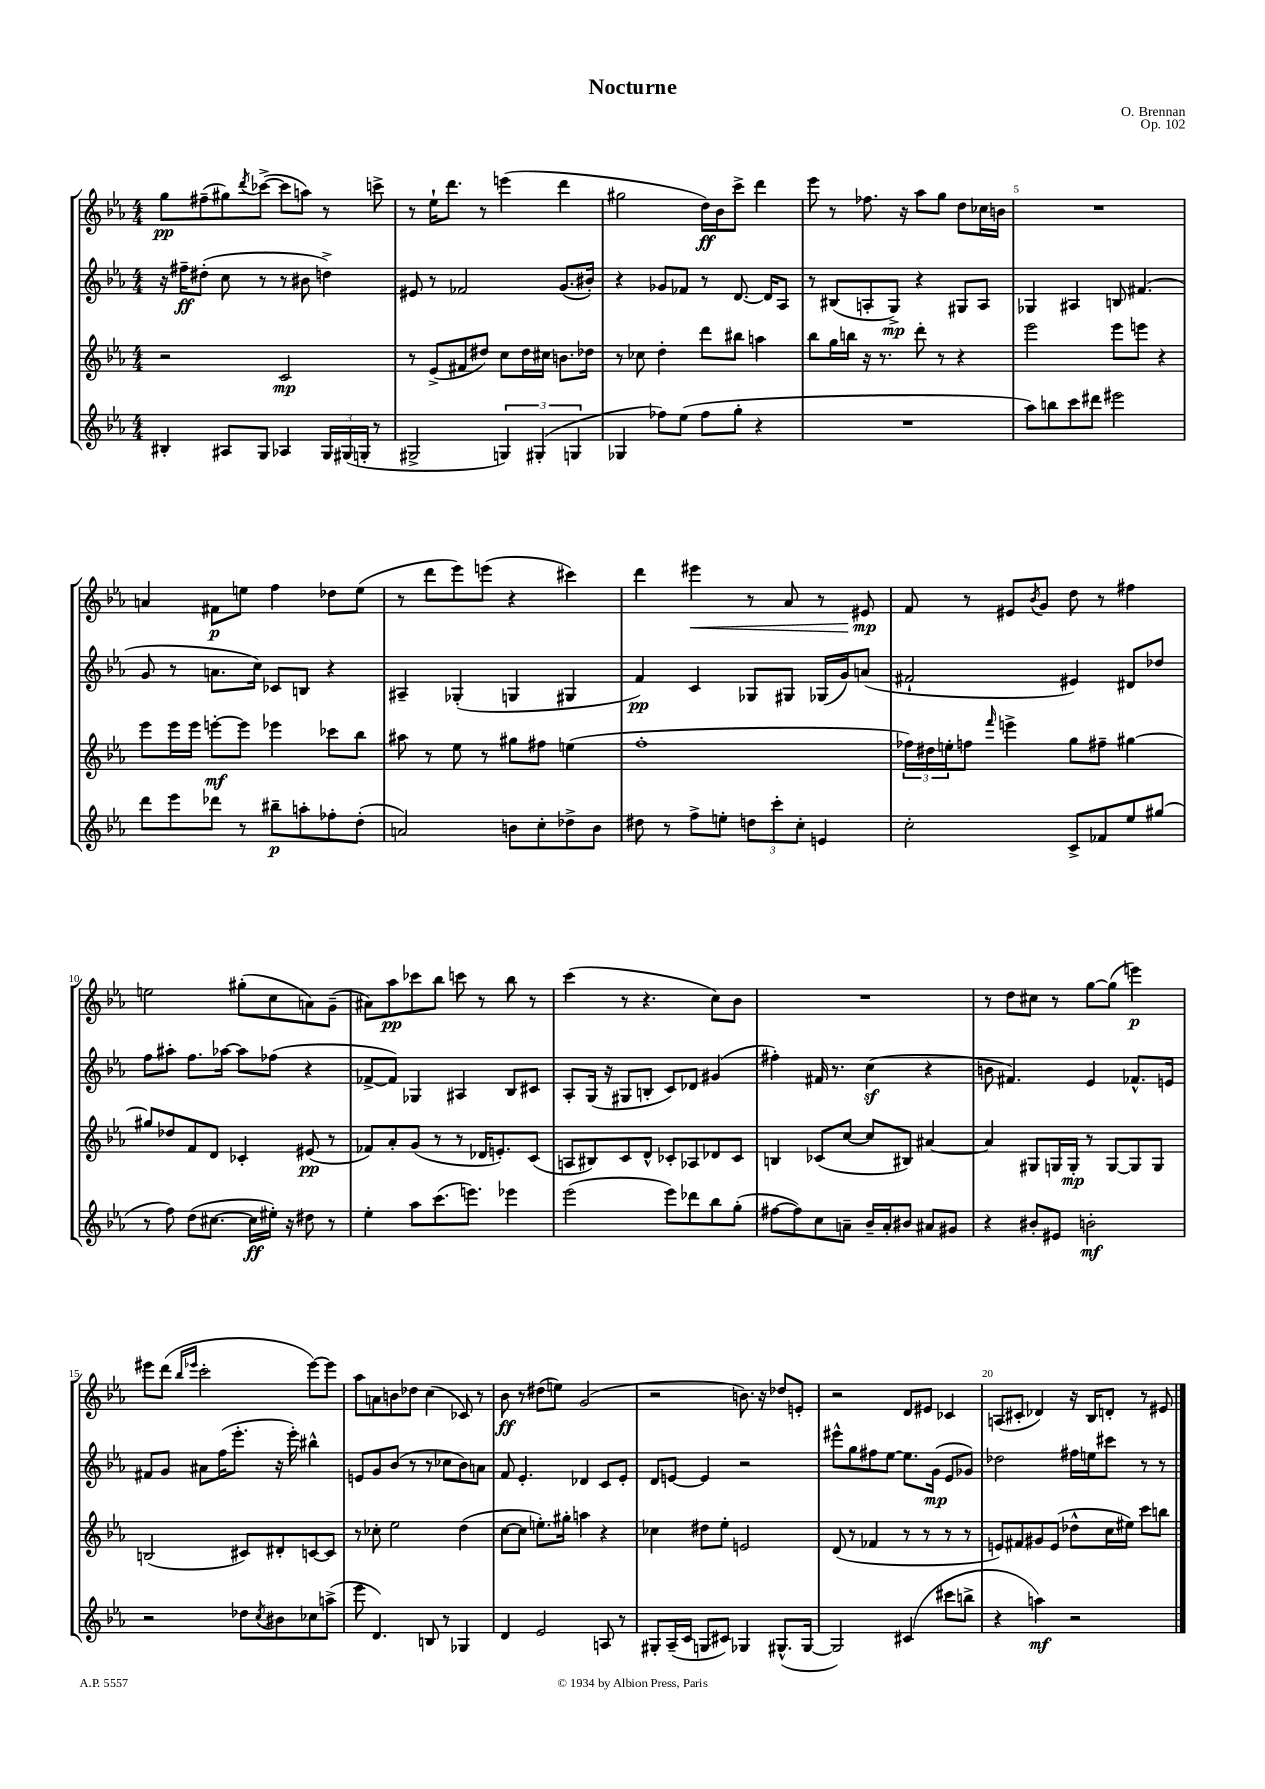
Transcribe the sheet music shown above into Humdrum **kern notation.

**kern	**dynam	**kern	**dynam	**kern	**dynam	**kern	**dynam
*part4	*part4	*part3	*part3	*part2	*part2	*part1	*part1
*staff4	*staff4	*staff3	*staff3	*staff2	*staff2	*staff1	*staff1
*clefG2	*	*clefG2	*	*clefG2	*	*clefG2	*
*k[b-e-a-]	*	*k[b-e-a-]	*	*k[b-e-a-]	*	*k[b-e-a-]	*
*M4/4	*	*M4/4	*	*M4/4	*	*M4/4	*
=1	=1	=1	=1	=1	=1	=1	=1
4B#X'/	.	2r	.	16r	.	8gg\L	pp
.	.	.	.	16ff#X~\KL	ff	.	.
.	.	.	.	(8dd#X'\J	.	(8ff#X~\	.
8A#X/L	.	.	.	8cc\	.	8gg#X\)	.
.	.	.	.	.	.	8qddd/	.
8G/J	.	.	.	8r	.	([8ccc-X^\J	.
4A-X/	.	2c/	mp	8r	.	8ccc-\L]	.
.	.	.	.	8b#X\	.	8aan\J)	.
24G/LL	.	.	.	4ddn^\)	.	8r	.
(24G#X/	.	.	.	.	.	.	.
24Gn'/JJ	.	.	.	.	.	.	.
8r	.	.	.	.	.	8cccn^\	.
=2	=2	=2	=2	=2	=2	=2	=2
2G#X^/	.	8r	.	8e#X/	.	8r	.
.	.	(8e-^/L	.	8r	.	16ee-`\KL	.
.	.	.	.	.	.	8.ddd\J	.
.	.	8f#X/	.	2f-X/	.	.	.
.	.	8dd#X/J)	.	.	.	8r	.
6Gn/)	.	8cc\L	.	.	.	(4eeen\	.
.	.	16dd#\L	.	.	.	.	.
(6G#X'/	.	.	.	.	.	.	.
.	.	16cc#X\JJ	.	.	.	.	.
.	.	8.bn\L	.	(8.g/L	.	4ddd\	.
6Gn/	.	.	.	.	.	.	.
.	.	16dd-X\Jk	.	16b#X'/Jk)	.	.	.
=3	=3	=3	=3	=3	=3	=3	=3
4G-X/	.	8r	.	4r	.	2gg#X\	.
.	.	8cc-X\	.	.	.	.	.
8ff-X\L)	.	4dd'\	.	8g-X/L	.	.	.
(8ee-\J	.	.	.	8f-X/J	.	.	.
8ff-\L	.	8ddd\L	.	8r	.	16dd\LL)	ff
.	.	.	.	.	.	16b-\J	.
8gg'\J	.	8bb#X\J	.	[8.d/	.	8ccc^\J	.
4r	.	4aan\	.	.	.	4ddd\	.
.	.	.	.	16d/KL]	.	.	.
.	.	.	.	8A-/J	.	.	.
=4	=4	=4	=4	=4	=4	=4	=4
1r	.	8bb-\L	.	8r	.	8eee-\	.
.	.	16gg\L	.	(8B#X/L	.	8r	.
.	.	16bbn\JJ	.	.	.	.	.
.	.	16r	.	8An'/	.	8.ff-X\	.
.	.	8.r	.	.	.	.	.
.	.	.	.	8G^/J)	mp	.	.
.	.	.	.	.	.	16r	.
.	.	8ddd'\	.	4r	.	8aa-\L	.
.	.	8r	.	.	.	8gg\J	.
.	.	4r	.	8G#X/L	.	8dd\L	.
.	.	.	.	8A/J	.	16cc-X\L	.
.	.	.	.	.	.	16bn\JJ	.
=5	=5	=5	=5	=5	=5	=5	=5
8aa-\L)	.	2eee-\	.	4G-X/	.	1r	.
8bbn\	.	.	.	.	.	.	.
8ccc\	.	.	.	4A#X/	.	.	.
8ddd#X\J	.	.	.	.	.	.	.
2eee#X\	.	8eee-\L	.	8Bn/	.	.	.
.	.	8eeen\J	.	(4.f#X/	.	.	.
.	.	4r	.	.	.	.	.
!!LO:LB:g=z
=6	=6	=6	=6	=6	=6	=6	=6
8ddd\L	.	8eee-\L	.	8g/	.	4an/	.
8eee-\	.	16eee-\L	.	8r	.	.	.
.	.	16eee-\JJ	.	.	.	.	.
8ddd-X\J	.	[8eeen'\L	mf	8.an\L	.	8f#X\L	p
8r	.	8eee\J]	.	.	.	8een\J	.
.	.	.	.	16cc\Jk)	.	.	.
8bb#X~\L	p	4eee-X\	.	8c-X/L	.	4ff\	.
8aan'\	.	.	.	8Bn/J	.	.	.
8ff-X'\	.	8ccc-X\L	.	4r	.	8dd-X\L	.
(8dd'\J	.	8bb-\J	.	.	.	(8ee\J	.
=7	=7	=7	=7	=7	=7	=7	=7
2an/)	.	8aa#X\	.	4A#X~/	.	8r	.
.	.	8r	.	.	.	8ddd\L	.
.	.	8ee-\	.	(4G-X'/	.	8eee-\)	.
.	.	8r	.	.	.	(8eeen\J	.
8bn\L	.	8gg#X\L	.	4Gn/	.	4r	.
8cc'\	.	8ff#X\J	.	.	.	.	.
8dd-X^\	.	(4een\	.	4G#X/	.	4ccc#X\)	.
8b\J	.	.	.	.	.	.	.
=8	=8	=8	=8	=8	=8	=8	=8
8dd#X\	.	1ff'	.	4f/)	pp	4ddd\	.
8r	.	.	.	.	.	.	.
!	!	!	!	!	!	!	!LO:HP:b
8ff^\L	.	.	.	4c/	.	4eee#X\	<
8een'\J	.	.	.	.	.	.	.
12ddn\L	.	.	.	8G-X/L	.	8r	.
12ccc'\	.	.	.	.	.	.	.
.	.	.	.	8G#X/J	.	8a-/	.
12cc'\J	.	.	.	.	.	.	.
4en/	.	.	.	(16G-X/LL	.	8r	.
.	.	.	.	16g/J)	.	.	.
.	.	.	.	(8an/J	.	8e#X/	mp
.	.	.	.	.	.	.	[
=9	=9	=9	=9	=9	=9	=9	=9
2cc'\	.	24ff-X\LL)	.	2f#X`/	.	8f/	.
.	.	24dd#X\	.	.	.	.	.
.	.	24een'\J	.	.	.	.	.
.	.	8ffn\J	.	.	.	8r	.
.	.	16qqfff/	.	.	.	.	.
.	.	4eeen^\	.	.	.	8e#X/L	.
.	.	.	.	.	.	8qb-/	.
.	.	.	.	.	.	8g/J	.
8c^/L	.	8gg\L	.	4e#X/)	.	8dd\	.
8f-X/	.	8ff#X~\J	.	.	.	8r	.
8ee-/	.	[4gg#X\	.	8d#X/L	.	4ff#X\	.
(8gg#X/J	.	.	.	8dd-X/J	.	.	.
!!LO:LB:g=z
=10	=10	=10	=10	=10	=10	=10	=10
8r	.	8gg#X/L]	.	8ff\L	.	2een\	.
8ff\)	.	8dd-X/	.	8aa#X'\J	.	.	.
(8dd\L	.	8f/	.	8.ff\L	.	.	.
[8.cc#X\J	.	8d/J	.	.	.	.	.
.	.	.	.	[16aa-X\Jk	.	.	.
.	.	4c-X'/	.	8aa-\L]	.	(8gg#X'\L	.
16cc#\LL]	ff	.	.	.	.	.	.
16ee#X'\JJ)	.	.	.	(8ff-X\J	.	8cc\	.
16r	.	.	.	.	.	.	.
8dd#X\	.	(8e#X/	pp	4r	.	8an\)	.
8r	.	8r	.	.	.	(8g~\J	.
=11	=11	=11	=11	=11	=11	=11	=11
4ee-'\	.	8f-X/L)	.	[8f-X^/L	.	8a#X\L)	.
.	.	8a-'/	.	8f-/J])	.	8aa-\	pp
8aa-\L	.	(8g/J	.	4G-X/	.	8ccc-X\	.
(8.ccc\	.	8r	.	.	.	8bb-\J	.
.	.	8r	.	4A#X/	.	8cccn\	.
8.eeen\J)	.	.	.	.	.	.	.
.	.	16d-X/KL	.	.	.	8r	.
.	.	8.en'/)	.	.	.	.	.
4eee-X\	.	.	.	8B-/L	.	8bb-\	.
.	.	(8c/J	.	8c#X/J	.	8r	.
=12	=12	=12	=12	=12	=12	=12	=12
(2eee-\	.	8An/L	.	8A-'/L	.	(4ccc\	.
.	.	8B#X/)	.	(16G/Jk	.	.	.
.	.	.	.	16r	.	.	.
.	.	8c/	.	8G#X/L	.	8r	.
.	.	8d^^/J	.	8Bn'/J	.	4.r	.
8eee-\L)	.	8c-X'/L	.	8c/L)	.	.	.
8ddd-X\	.	8A-X/	.	8d-X/J	.	.	.
8bb-\	.	8d-X/	.	(4g#X/	.	8cc\L)	.
(8gg'\J	.	8c-/J	.	.	.	8b-\J	.
=13	=13	=13	=13	=13	=13	=13	=13
[8ff#X\L	.	4Bn/	.	4ff#X'\)	.	1r	.
8ff#\])	.	.	.	.	.	.	.
8cc\	.	(8c-X/L	.	16f#X/	.	.	.
.	.	.	.	8.r	.	.	.
8an~\J	.	[8cc/J	.	.	.	.	.
16b-~/LL	.	8cc/L]	.	(4ccz\	.	.	.
16a'/J	.	.	.	.	.	.	.
8b#X/J	.	8B#X/J)	.	.	.	.	.
8a#X/L	.	[4a#X/	.	4r	.	.	.
8g#X/J	.	.	.	.	.	.	.
=14	=14	=14	=14	=14	=14	=14	=14
4r	.	4a#/]	.	8bn\	.	8r	.
.	.	.	.	4.f#X/)	.	8dd\L	.
8b#X'/L	.	8G#X/L	.	.	.	8cc#X\J	.
8e#X/J	.	16Gn/L	.	.	.	8r	.
.	.	16G'/JJ	mp	.	.	.	.
2bn'\	mf	8r	.	4e-/	.	[8gg\L	.
.	.	[8G/L	.	.	.	(8gg\J]	.
.	.	8G/]	.	8.f-X^^/L	.	4eeen\)	p
.	.	8G/J	.	.	.	.	.
.	.	.	.	16en/Jk	.	.	.
!!LO:LB:g=z
=15	=15	=15	=15	=15	=15	=15	=15
2r	.	(2Bn/	.	8f#X/L	.	8eee#X\L	.
.	.	.	.	8g/J	.	(8ddd\J	.
.	.	.	.	.	.	16qqbb-/LL	.
.	.	.	.	.	.	16qqeee-X/JJ	.
.	.	.	.	8a#X\L	.	2ccc'\	.
.	.	.	.	(16ff\K	.	.	.
.	.	.	.	8.eee-'\J	.	.	.
8dd-X\L	.	8c#X/L)	.	.	.	.	.
8qcc/	.	.	.	.	.	.	.
8b#X\	.	8d#X'/	.	16r	.	.	.
.	.	.	.	16eee-'\)	.	.	.
8cc-X\	.	[8cn/	.	4bb#X^^\	.	[8eee-\L)	.
(8aan^\J	.	8c/J]	.	.	.	8eee-\J]	.
=16	=16	=16	=16	=16	=16	=16	=16
8eee-\	.	8r	.	8en/L	.	8aa-\L	.
4.d/)	.	8cc-X'\	.	8g/	.	8an\	.
.	.	2ee-\	.	(8b-/J	.	8bn\	.
.	.	.	.	8r	.	8dd-X\J	.
8Bn/	.	.	.	8r	.	(4cc\	.
8r	.	.	.	8cc-X\L	.	.	.
4G-X/	.	(4dd\	.	8b-\)	.	8c-X/)	.
.	.	.	.	8an\J	.	8r	.
=17	=17	=17	=17	=17	=17	=17	=17
4d/	.	[8cc\L	.	8f/	.	8b-\	ff
.	.	8cc\J]	.	4.e-'/	.	8r	.
2e-/	.	8.een'\L)	.	.	.	(8dd#X\L	.
.	.	.	.	.	.	8een\J)	.
.	.	16gg#X'\Jk	.	.	.	.	.
.	.	4aan\	.	4d-X/	.	(2g/	.
8An/	.	4r	.	8c/L	.	.	.
8r	.	.	.	8e-'/J	.	.	.
=18	=18	=18	=18	=18	=18	=18	=18
8G#X'/L	.	4cc-X\	.	8d/L	.	2r	.
(16A-~/L	.	.	.	[8en/J	.	.	.
16c/JJ	.	.	.	.	.	.	.
8Gn/L	.	8dd#X\L	.	4e/]	.	.	.
8c#X/J)	.	8ee-'\J	.	.	.	.	.
4G-X/	.	2en/	.	2r	.	8.bn\)	.
.	.	.	.	.	.	16r	.
(8.G#X^^/L	.	.	.	.	.	8dd-X/L	.
.	.	.	.	.	.	8en'/J	.
[16G#/Jk	.	.	.	.	.	.	.
=19	=19	=19	=19	=19	=19	=19	=19
2G#/])	.	(8d/	.	8eee#X^^\L	.	2r	.
.	.	8r	.	8gg\	.	.	.
.	.	4f-X/	.	8ff#X\	.	.	.
.	.	.	.	[8ee-\J	.	.	.
(4c#X/	.	8r	.	8.ee-\L]	.	8d/L	.
.	.	8r	.	.	.	8e#X/J	.
.	.	.	.	(16g\Jk	mp	.	.
8ccc#X\L	.	8r	.	8e-/L	.	4c-X/	.
8bbn^\J	.	8r	.	8g-X/J)	.	.	.
=20	=20	=20	=20	=20	=20	=20	=20
4r	.	8en/L)	.	2dd-X\	.	(8An/L	.
.	.	8f#X/	.	.	.	8c#X'/J	.
4aan\)	mf	8g#X/	.	.	.	4d-X/)	.
.	.	(8e/J	.	.	.	.	.
2r	.	8dd-X^^\L	.	16ff#X\LL	.	16r	.
.	.	.	.	16een\J	.	16B-/KL	.
.	.	16cc\L	.	8ccc#X\J	.	8dn'/J	.
.	.	16ee#X\JJ)	.	.	.	.	.
.	.	8ccc\L	.	8r	.	8r	.
.	.	8bbn\J	.	8r	.	8e#X/	.
==	==	==	==	==	==	==	==
*-	*-	*-	*-	*-	*-	*-	*-
